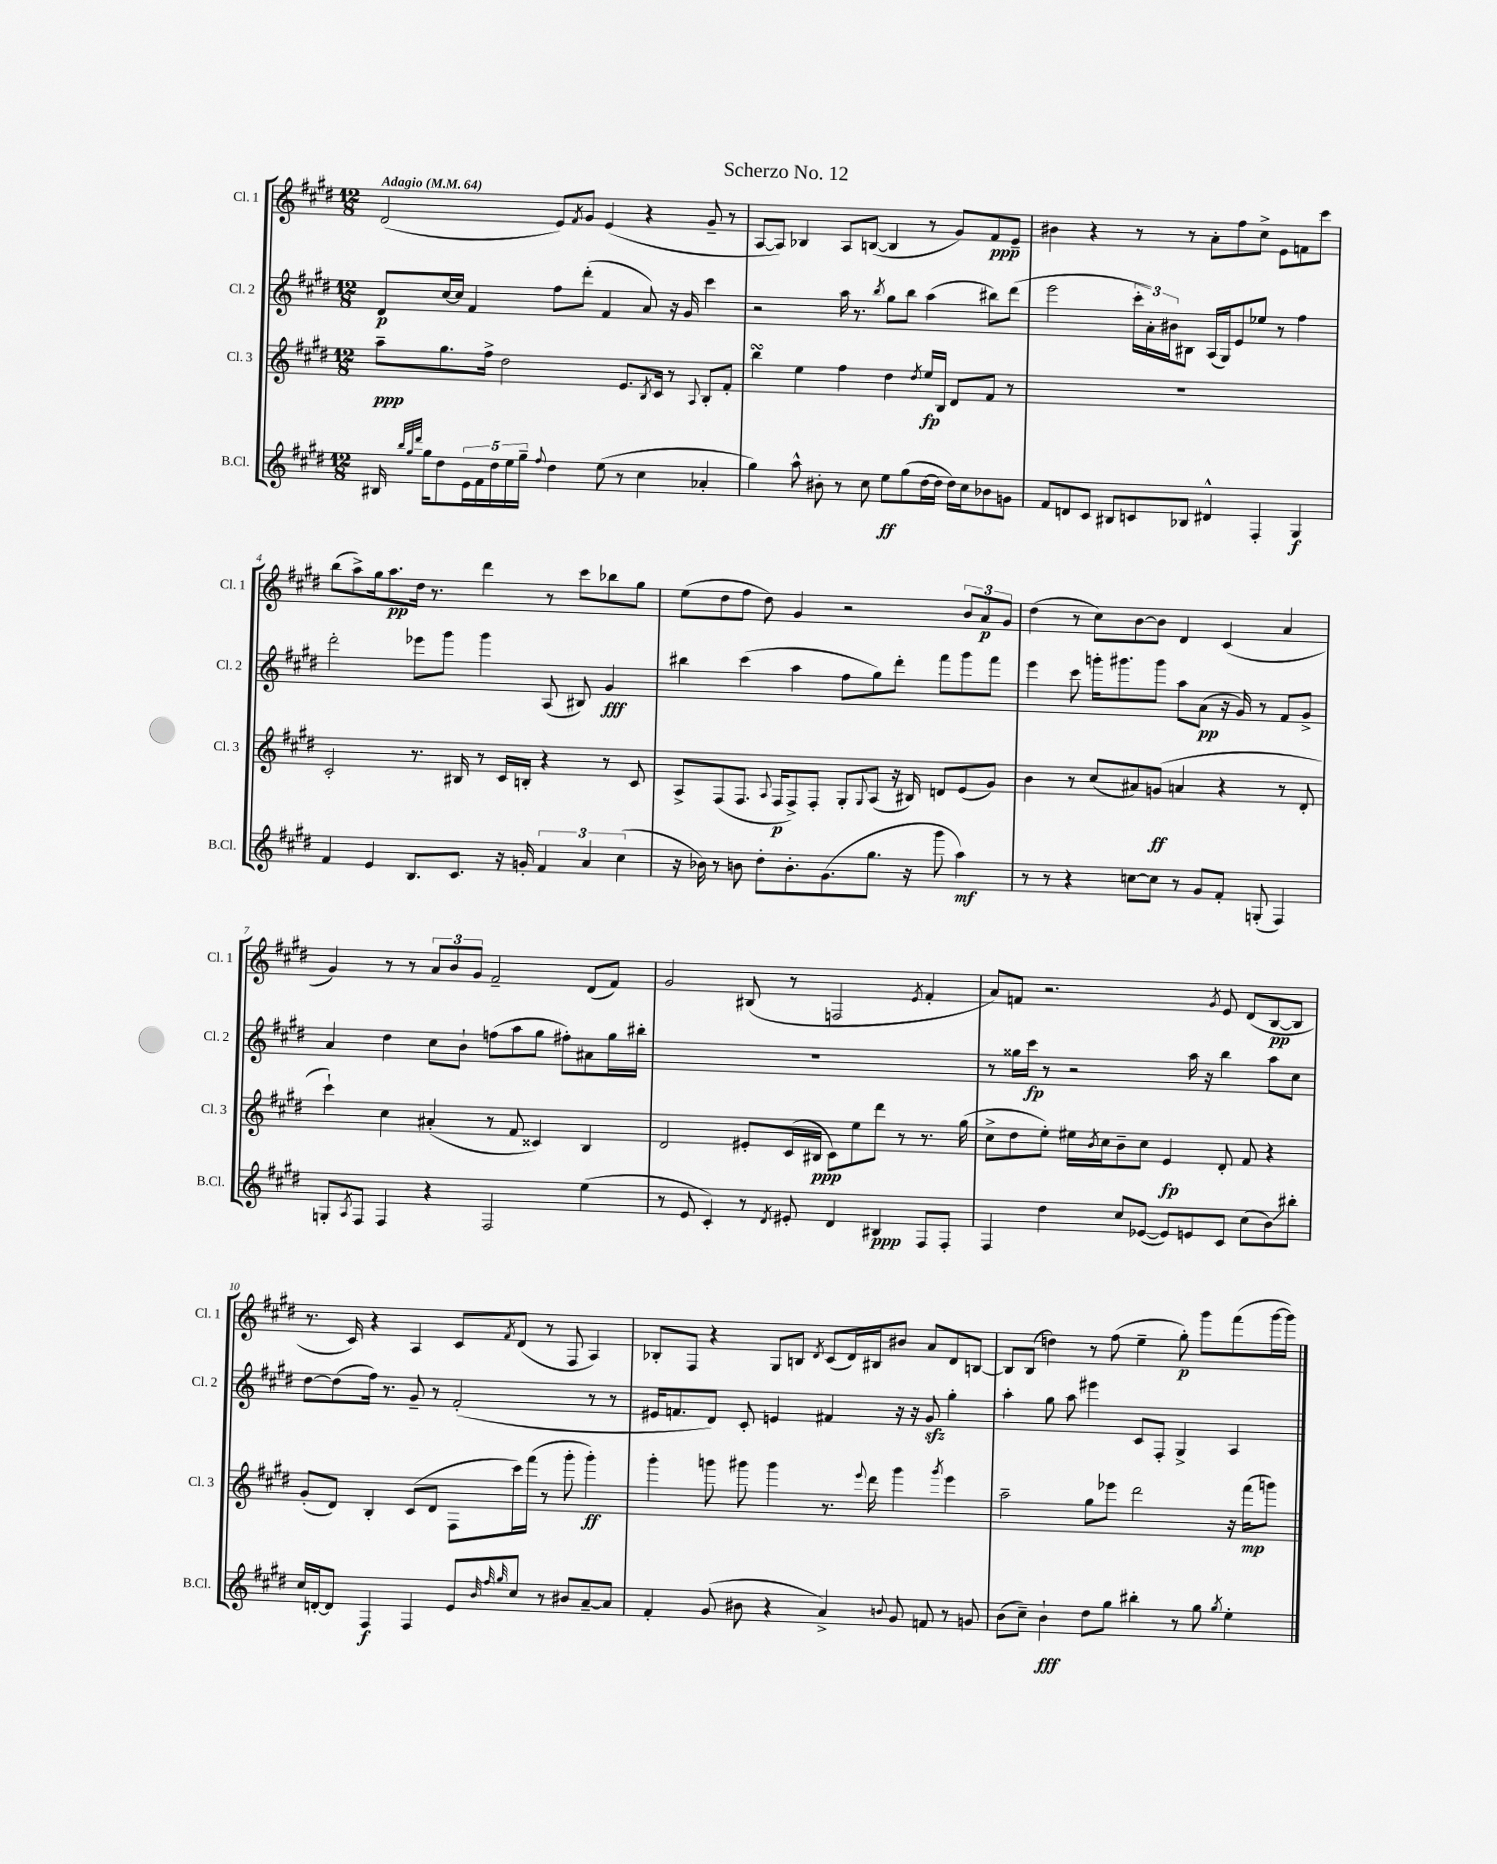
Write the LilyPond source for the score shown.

\header { title = "Scherzo No. 12" }
<<
\new StaffGroup <<
\new Staff = "s0" \with { instrumentName = "Cl. 1" shortInstrumentName = "Cl. 1" } {
    \clef treble \key e \major \numericTimeSignature \time 12/8 \tempo "Adagio" 4 = 64
    dis'2( e'8) \acciaccatura { fis'8 } gis'8 e'4( r4 gis'8-- r8 |
    a8~ a8) bes4 a8 b8~( b4 r8 gis'8) fis'8\ppp e'8-- |
    bis'4 r4 r8 r8 a'8-. fis''8 cis''8-> e'8 f'8 cis'''8 |
    b''8( a''8->) gis''16 a''8.\pp dis''16 r8. dis'''4 r8 cis'''8 bes''8 gis''8 |
    e''8( dis''8 fis''8 dis''8) gis'4 r2 \tuplet 3/2 { b'8 a'8\p gis'8 } |
    dis''4( r8 cis''8) b'8~ b'8 dis'4 cis'4( a'4 |
    gis'4) r8 r8 \tuplet 3/2 { a'8 b'8 gis'8 } fis'2-- dis'8( fis'8) |
    gis'2 bis8( r8 f2 \acciaccatura { e'8 } fis'4-. |
    a'8) f'8 r2. \acciaccatura { gis'8 } e'8 dis'8( b8~\pp b8 |
    r8. cis'16) r4 a4 cis'8 \acciaccatura { fis'8 } dis'8( r8 fis8 a4) |
    bes8-. fis8 r4 gis8 b8 \acciaccatura { dis'8 } cis'8( dis'16) bis16 bis'8 a'8 dis'8 b8~ |
    b8 b8( d''4) r8 fis''8( e''4-- gis''8-.\p) gis'''8 fis'''8( gis'''16~ gis'''16) \bar "|." |
}
\new Staff = "s1" \with { instrumentName = "Cl. 2" shortInstrumentName = "Cl. 2" } {
    \clef treble \key e \major \numericTimeSignature \time 12/8
    dis'8\p cis''16~ cis''16 fis'4 fis''8 dis'''8-.( fis'4 a'8) r16 gis'16 cis'''4 |
    r2 a''16 r8. \acciaccatura { b''8 } gis''8 b''8 a''4( bis''8) dis'''8( |
    e'''2 \tuplet 3/2 { cis'''16-. a'16-.) bis'16 } bis8 a16( gis16) e'8 ees''8 r8 fis''4 |
    dis'''2-. ees'''8 gis'''8 gis'''4 a8( bis8) gis'4\fff |
    bis''4 cis'''4( a''4 fis''8 gis''8) dis'''8-. fis'''8 gis'''8 fis'''8 |
    e'''4 cis'''8 g'''16-. gis'''8. gis'''8 a''8 a'8\pp( r16 gis'16) r8 fis'8 gis'8-> |
    a'4 dis''4 cis''8 b'8-! f''8( a''8 gis''8 fis''8-.) ais'8 gis''16 bis''16-. |
    R1. |
    r8 gisis''16 cis'''16\fp r8 r2 a''16 r16 b''4 a''8 cis''8 |
    dis''8~ dis''8( fis''16) r8. gis'8-- r8 fis'2-.( r8 r8 |
    eis'16 f'8. dis'8) cis'8-. e'4 fis'4 r16 r16 gis'8\sfz gis''4-. |
    a''4-. gis''8 a''8 eis'''4 cis'8 fis8-. gis4-> a4 \bar "|." |
}
\new Staff = "s2" \with { instrumentName = "Cl. 3" shortInstrumentName = "Cl. 3" } {
    \clef treble \key e \major \numericTimeSignature \time 12/8
    a''8--\ppp gis''8. fis''16-> dis''2 e'8. \acciaccatura { b8 } cis'16 r8 \appoggiatura { a8 } b8-. fis'8-. |
    b''4\turn e''4 fis''4 dis''4 \acciaccatura { dis''8 } e''16\fp b16 dis'8 fis'8 r8 |
    R1. |
    cis'2-. r8. bis16 r8 cis'16 b16-. r4 r8 cis'8 |
    a8-> fis8( fis8. \appoggiatura { a8 } fis16\p fis8->) fis8-. gis8-. \appoggiatura { gis8 } a8( r16 bis16) d'8 e'8( gis'8) |
    b'4 r8 cis''8( ais'8) g'8\ff( a'4 r4 r8 dis'8-. |
    cis'''4-!) cis''4 ais'4-.( r8 fis'8 cisis'4) b4 |
    dis'2 eis'8-. cis'16( bis16\ppp cis'8) e''8 dis'''8 r8 r8. gis''16( |
    cis''8-> dis''8 e''8-.) eis''16 \acciaccatura { b'8 } cis''16 b'8-- cis''8 e'4\fp dis'8-. fis'8 r4 |
    gis'8-.( dis'8) b4-. cis'8( dis'8 fis8 cis'''16) fis'''16( r8 gis'''8-. gis'''4-.\ff) |
    gis'''4-. g'''8 gis'''8 gis'''4 r8. \appoggiatura { e'''8 } dis'''16 gis'''4 \acciaccatura { gis'''8 } e'''4 |
    a''2-- gis''8 ees'''8 dis'''2 r16 fis'''16\mp( g'''8) \bar "|." |
}
\new Staff = "s3" \with { instrumentName = "B.Cl." shortInstrumentName = "B.Cl." } {
    \clef treble \key e \major \numericTimeSignature \time 12/8
    bis16 \grace { b''32 gis''32 dis'''32 } gis''16 dis''8 \tuplet 5/4 { e'16 fis'16 dis''16 e''16 gis''16-- } \appoggiatura { fis''8 } dis''4 e''8( r8 cis''4 aes'4-. |
    gis''4) a''8-^ bis'8-. r8 cis''8 e''8\ff gis''8( dis''16~ dis''16 dis''16) cis''16 bes'8 g'8 |
    fis'8 d'8 cis'8 bis8 c'8 bes8 dis'4-^ fis4-. gis4\f |
    fis'4 e'4 b8. cis'8. r16 g'16-. \tuplet 3/2 { fis'4 a'4 cis''4( } |
    r16 bes'16) r8 b'8 dis''8-. b'8.-. gis'8.( gis''8. r16 gis'''8 a''4\mf) |
    r8 r8 r4 c''8~ c''8 r8 gis'8 fis'8-. g8-.( fis4) |
    g8-. \acciaccatura { a8 } fis8 fis4 r4 fis2 e''4( |
    r8 e'8 cis'4-.) r8 \acciaccatura { dis'8 } eis'8-. dis'4 bis4\ppp fis8 fis8-. |
    fis4 dis''4 cis''8 ees'8~( ees'8) e'8 cis'8 cis''8( b'8\glissando) bis''8-. |
    cis''16 d'16~-. d'8 fis4\f fis4 e'8 \grace { b'32 fis''32 gis''32 } cis''8 r8 bis'8 a'8~-- a'8 |
    fis'4-. gis'8( bis'8 r4 a'4->) \appoggiatura { b'8 } gis'8 f'8 r8 g'8 |
    b'8( cis''8--) b'4-!\fff dis''8 gis''8 bis''4-. r8 gis''8 \acciaccatura { gis''8 } e''4-. \bar "|." |
}
>>
>>
